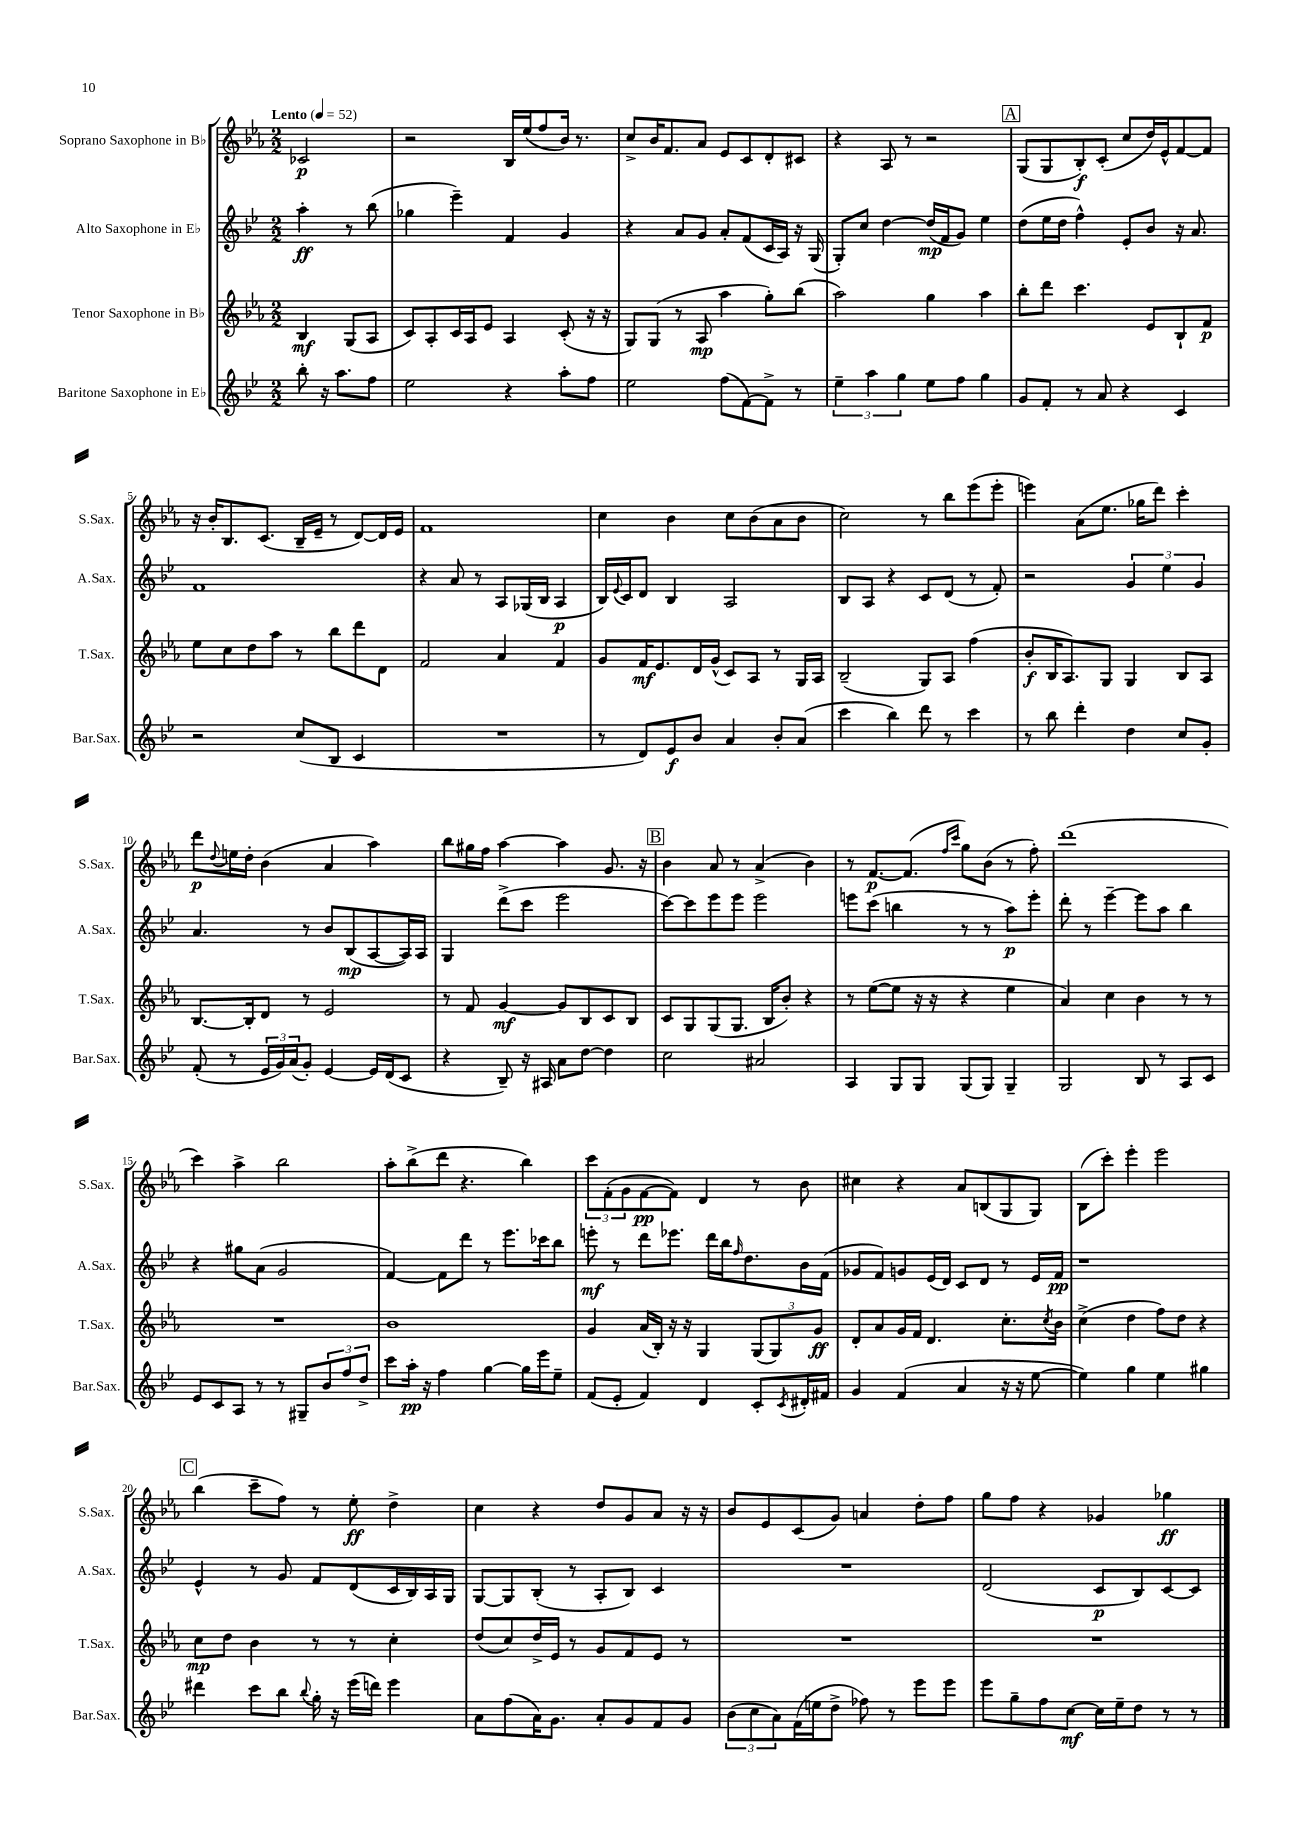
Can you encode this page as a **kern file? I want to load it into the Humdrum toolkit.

**kern	**kern	**kern	**kern
*staff4	*staff3	*staff2	*staff1
*clefG2	*clefG2	*clefG2	*clefG2
*k[b-e-]	*k[b-e-a-]	*k[b-e-]	*k[b-e-a-]
*M2/2	*M2/2	*M2/2	*M2/2
*MM52	*MM52	*MM52	*MM52
8bb-'	4B-	4aa'	2c-
16r	.	.	.
8.aa	.	.	.
.	(8G	8r	.
8ff	8A-	(8bb-	.
=	=	=	=
2ee-	8c)	4gg-	2r
.	8A-'	.	.
.	16c	4eee-~)	.
.	16A-	.	.
.	8e-	.	.
4r	4A-	4f	16B-
.	.	.	(16ee-
.	.	.	8ff
8aa'	(8c'	4g	16b-)
.	.	.	8.r
8ff	16r	.	.
.	16r	.	.
=	=	=	=
2ee-	8G)	4r	8cc^
.	(8G	.	16b-
.	.	.	8.f
.	8r	8a	.
.	8A-	8g	8a-
(8ff	4aa-	8a'	8e-
[8f)	.	(8f	8c
8f^]	8gg')	16c	8d'
.	.	16A)	.
8r	(8bb-	16r	8c#
.	.	(16G	.
=	=	=	=
6ee-~	2aa-)	8G')	4r
.	.	8cc	.
6aa	.	.	.
.	.	[4dd	8A-
6gg	.	.	.
.	.	.	8r
8ee-	4gg	(16dd]	2r
.	.	16f	.
8ff	.	8g)	.
4gg	4aa-	4ee-	.
=	=	=	=
8g	8bb-'	(8dd	(8G
8f'	8ddd	16ee-	8G
.	.	16dd	.
8r	4.ccc	4ff^^)	8B-')
8a	.	.	(8c'
4r	.	8e-'	8cc
.	8e-	8b-	16dd)
.	.	.	16e-^^
4c	8B-`	16r	[8f
.	.	8.a	.
.	8f	.	8f]
=	=	=	=
2r	8ee-	1f	16r
.	.	.	16b-'
.	8cc	.	8.B-
.	8dd	.	.
.	.	.	(8.c
.	8aa-	.	.
(8cc	8r	.	16B-~
.	.	.	16e-~
8B-	8bb-	.	8r
4c	8ddd	.	[8d)
.	8d	.	16d]
.	.	.	16e-
=	=	=	=
1r	2f	4r	1f
.	.	8a	.
.	.	8r	.
.	4a-	8A	.
.	.	(16G-	.
.	.	16B-	.
.	4f	4A	.
=	=	=	=
8r	8g	16B-)	4cc
.	.	8qqe-	.
.	.	16c	.
8d)	16f	8d	.
.	8.e-	.	.
8e-	.	4B-	4b-
8b-	16d	.	.
.	(16g^^	.	.
4a	8c)	2A	8cc
.	8A-	.	(8b-
8b-'	8r	.	8a-
(8a	16G	.	8b-
.	16A-	.	.
=	=	=	=
4ccc	(2B-~	8B-	2cc)
.	.	8A	.
4bb-)	.	4r	.
8ddd	8G)	8c	8r
8r	8A-	(8d	8bb-
4ccc	(4ff	8r	(8eee-
.	.	8f')	8eee-'
=	=	=	=
8r	8b-'	2r	4eee)
8bb-	16B-	.	.
.	8.A-)	.	.
4ddd'	.	.	(8a-
.	8G	.	8.ee-
4dd	4G	6g	.
.	.	.	16gg-
.	.	.	8ddd)
.	.	6ee-	.
8cc	8B-	.	4ccc'
.	.	6g	.
8g'	8A-	.	.
=	=	=	=
(8f'	[8.B-	4.a	8ddd
.	.	.	8qqdd
8r	.	.	16ee
.	16B-']	.	16dd'
24e-	8d	.	(4b-
24g)	.	.	.
(24a	.	.	.
8g')	8r	8r	.
[4e-	2e-	8b-	4a-
.	.	(8B-	.
16e-]	.	[8A	4aa-)
(16d	.	.	.
8c	.	16A])	.
.	.	16A	.
=	=	=	=
4r	8r	4G	8bb-
.	8f	.	16gg#
.	.	.	16ff
8B-~)	[4g	(8ddd^	[4aa-
16r	.	8ccc	.
16A#	.	.	.
8a	8g]	2eee-	4aa-]
[8dd	8B-	.	.
4dd]	8c	.	8.g
.	8B-	.	.
.	.	.	16r
=	=	=	=
2cc	8c	[8ccc)	4b-
.	8G	8ccc]	.
.	(8G	8eee-	8a-
.	8.G	8eee-	8r
2a#	.	2eee-	(4a-^
.	16B-	.	.
.	8b-')	.	.
.	4r	.	4b-)
=	=	=	=
4A	8r	8eee	8r
.	([8ee-	(8ccc	[8.f
8G	8ee-]	4bb	.
.	.	.	(8.f]
8G	16r	.	.
.	16r	.	.
.	.	.	16qqff
.	.	.	16qqccc
(8G	4r	8r	8gg)
8G)	.	8r	(8b-
4G~	4ee-	8aa)	8r
.	.	8eee'	8ff')
=	=	=	=
2G	4a-)	8ddd'	(1ddd
.	.	8r	.
.	4cc	[4eee-~	.
8B-	4b-	8eee-]	.
8r	.	8aa	.
8A	8r	4bb-	.
8c	8r	.	.
=	=	=	=
8e-	1r	4r	4ccc)
8c	.	.	.
8A	.	8gg#	4aa-^
8r	.	(8a	.
8r	.	2g	2bb-
8G#~	.	.	.
12b-	.	.	.
12ff	.	.	.
12dd^	.	.	.
=	=	=	=
8ccc	1b-	[4f)	8aa-'
16aa'	.	.	(8bb-^
16r	.	.	.
4ff	.	8f]	8ddd
.	.	8ddd	4.r
[4gg	.	8r	.
.	.	8.eee-	.
16gg]	.	.	4bb-)
16eee-	.	16ccc-	.
8ee-~	.	8bb-	.
=	=	=	=
(8f	4g	8eee'	12ccc
.	.	.	(12f'
8e-'	.	8r	.
.	.	.	12g
4f)	(16a-	8ddd	[8f
.	16B-')	.	.
.	16r	8.eee-	8f])
.	16r	.	.
4d	4G	.	4d
.	.	16ddd	.
.	.	16bb-	.
.	.	16qqff	.
.	.	8.dd	.
8c'	(12G	.	8r
.	12G)	.	.
8qc	.	.	.
16d#'	.	16b-	8b-
.	12g	.	.
16f#	.	(16f	.
=	=	=	=
4g	8d'	8g-	4cc#
.	8a-	8f)	.
(4f	16g	8g	4r
.	16f	.	.
.	4.d	(16e-	.
.	.	16d)	.
4a	.	8c	8a-
.	.	8d	(8B
16r	8.cc'	8r	8G
16r	.	.	.
[8ee-	.	16e-	8G)
.	8qcc	.	.
.	16b-	16f	.
=	=	=	=
4ee-])	(4cc^	1r	(8B-
.	.	.	8ccc')
4gg	4dd	.	4eee-'
4ee-	8ff)	.	2eee-
.	8dd	.	.
4gg#	4r	.	.
=	=	=	=
4ddd#	8cc	4e-^^	(4bb-
.	8dd	.	.
8ccc	4b-	8r	8ccc~
8bb-	.	8g	8ff)
8qqbb-	.	.	.
16gg'	8r	8f	8r
16r	.	.	.
(16eee-	8r	(8d	8ee-'
16ddd)	.	.	.
4eee-	4cc'	16c	4dd^
.	.	16B-)	.
.	.	16A	.
.	.	16G	.
=	=	=	=
8a	(8dd	[8G	4cc
(8ff	8cc)	8G]	.
16a)	16dd^	(8B-'	4r
8.g	16e-	.	.
.	8r	8r	.
8a'	8g	8A'	8dd
8g	8f	8B-)	8g
8f	8e-	4c	8a-
8g	8r	.	16r
.	.	.	16r
=	=	=	=
(12b-	1r	1r	8b-
12cc	.	.	.
.	.	.	8e-
12a)	.	.	.
(16f	.	.	(8c
16ee	.	.	.
8dd^	.	.	8g)
8ff-)	.	.	4a
8r	.	.	.
8eee-	.	.	8dd'
8eee-	.	.	8ff
=	=	=	=
8eee-	1r	(2d	8gg
8gg~	.	.	8ff
8ff	.	.	4r
[8cc	.	.	.
16cc]	.	8c	4g-
16ee-~	.	.	.
8dd	.	8B-)	.
8r	.	[8c	4gg-
8r	.	8c]	.
==	==	==	==
*-	*-	*-	*-
